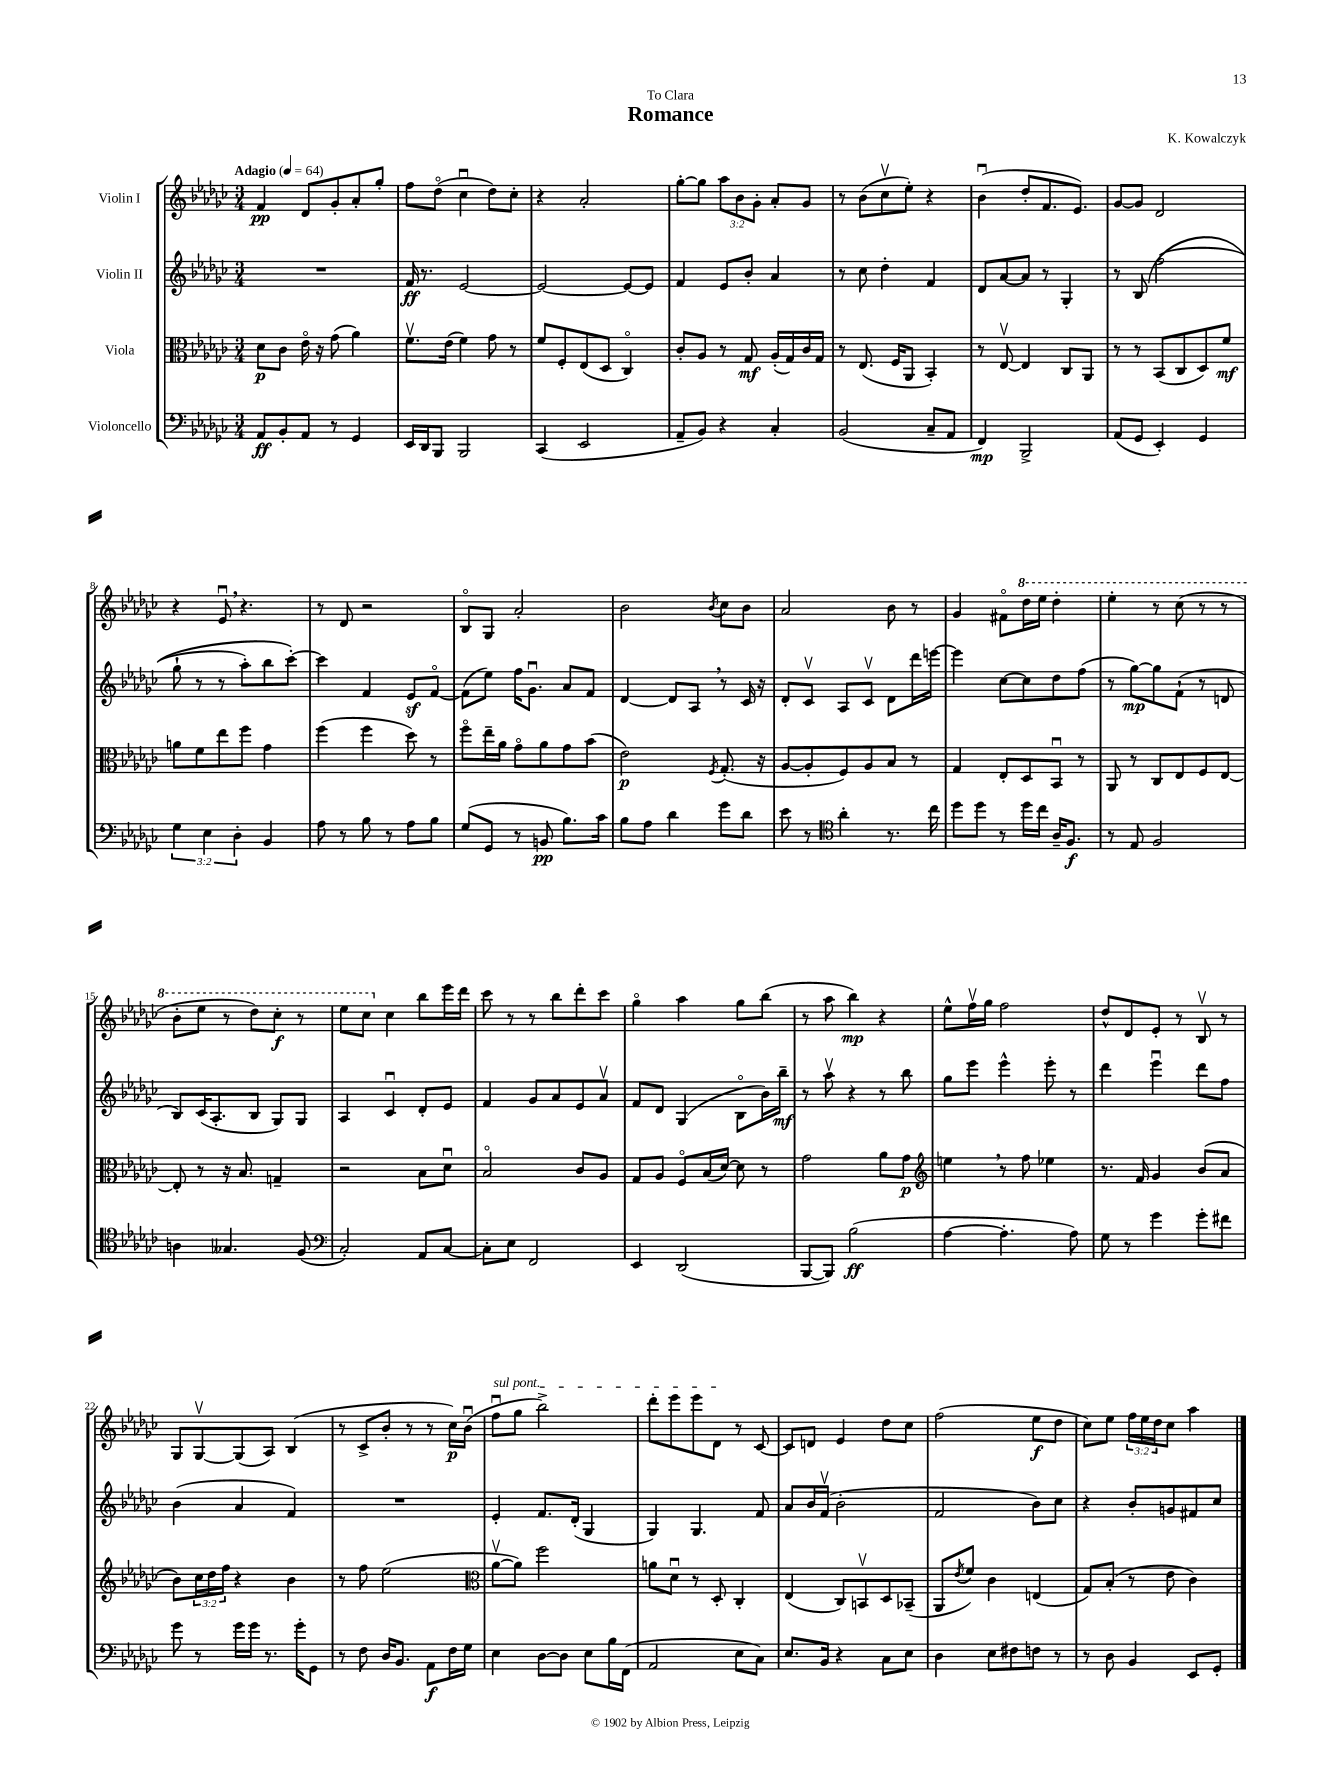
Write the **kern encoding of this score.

**kern	**dynam	**kern	**dynam	**kern	**dynam	**kern	**dynam
*part4	*part4	*part3	*part3	*part2	*part2	*part1	*part1
*staff4	*staff4	*staff3	*staff3	*staff2	*staff2	*staff1	*staff1
*I"Violoncello	*	*I"Viola	*	*I"Violin II	*	*I"Violin I	*
*clefF4	*	*clefC3	*	*clefG2	*	*clefG2	*
*k[b-e-a-d-g-c-]	*	*k[b-e-a-d-g-c-]	*	*k[b-e-a-d-g-c-]	*	*k[b-e-a-d-g-c-]	*
*M3/4	*	*M3/4	*	*M3/4	*	*M3/4	*
*MM64	*	*MM64	*	*MM64	*	*MM64	*
=1	=1	=1	=1	=1	=1	=1	=1
!	!	!	!	!	!	!LO:TX:a:B:t=Adagio	!
8AA-/L	ff	8d-\L	p	2.r	.	4f/	pp
8BB-'/	.	8c-\J	.	.	.	.	.
8AA-/J	.	16e-\	.	.	.	8d-/L	.
.	.	16r	.	.	.	.	.
8r	.	(8g-\	.	.	.	8g-'/	.
4GG-/	.	4a-\)	.	.	.	8a-'/	.
.	.	.	.	.	.	8gg-'/J	.
=2	=2	=2	=2	=2	=2	=2	=2
16EE-/LL	.	8.fv\L	.	16f/	ff	8ff\L	.
16DD-/J	.	.	.	8.r	.	.	.
8BBB-/J	.	.	.	.	.	(8dd-\J	.
.	.	(16e-\Jk	.	.	.	.	.
2BBB-/	.	4f\)	.	[2e-/	.	4cc-u\	.
.	.	8g-\	.	.	.	8dd-\L)	.
.	.	8r	.	.	.	8cc-'\J	.
=3	=3	=3	=3	=3	=3	=3	=3
(4CC-/	.	8f/L	.	2e-/_	.	4r	.
.	.	8F'/	.	.	.	.	.
2EE-/	.	(8E-/	.	.	.	2a-'/	.
.	.	8D-/J	.	.	.	.	.
.	.	4C-/)	.	8e-/L_	.	.	.
.	.	.	.	8e-/J]	.	.	.
=4	=4	=4	=4	=4	=4	=4	=4
8AA-~/L	.	8c-'/L	.	4f/	.	[8gg-'\L	.
8BB-/J)	.	8A-/J	.	.	.	8gg-\J]	.
4r	.	8r	.	8e-/L	.	12aa-\L	.
.	.	.	.	.	.	12b-\	.
.	.	8G-/	mf	8b-'/J	.	.	.
.	.	.	.	.	.	12g-'\J	.
4C-'/	.	(16A-'/LL	.	4a-/	.	8a-'/L	.
.	.	16G-/)	.	.	.	.	.
.	.	16c-/	.	.	.	8g-/J	.
.	.	16G-/JJ	.	.	.	.	.
=5	=5	=5	=5	=5	=5	=5	=5
(2BB-/	.	8r	.	8r	.	8r	.
.	.	(8.E-/	.	8cc-\	.	(8b-\L	.
.	.	.	.	4dd-'\	.	8cc-v\	.
.	.	16F/KL	.	.	.	.	.
.	.	8AA-/J	.	.	.	8ee-'\J)	.
8C-~/L	.	4BB-'/)	.	4f/	.	4r	.
8AA-/J	.	.	.	.	.	.	.
=6	=6	=6	=6	=6	=6	=6	=6
4FF/)	mp	8r	.	8d-/L	.	(4b-u\	.
.	.	[8E-v/	.	[8a-/	.	.	.
2BBB-^/	.	4E-/]	.	8a-/J]	.	8dd-'/L	.
.	.	.	.	8r	.	8.f/	.
.	.	8C-/L	.	4G-'/	.	.	.
.	.	.	.	.	.	8.e-/J)	.
.	.	8AA-/J	.	.	.	.	.
=7	=7	=7	=7	=7	=7	=7	=7
(8AA-/L	.	8r	.	8r	.	[8g-/L	.
8GG-/J	.	8r	.	(8B-/	.	8g-/J]	.
4EE-'/)	.	(8BB-/L	.	(2ff\	.	2d-/	.
.	.	8C-/	.	.	.	.	.
4GG-/	.	8D-/)	.	.	.	.	.
.	.	8f/J	mf	.	.	.	.
!!LO:LB:g=z
=8	=8	=8	=8	=8	=8	=8	=8
6G-\	.	8an\L	.	8gg-`\	.	4r	.
.	.	8f\	.	8r	.	.	.
6E-\	.	.	.	.	.	.	.
.	.	8ee-\	.	8r	.	8e-u,/	.
6D-'\	.	.	.	.	.	.	.
.	.	8ff\J	.	8aa-'\L)	.	4.r	.
4BB-/	.	4g-\	.	8bb-\	.	.	.
.	.	.	.	[8ccc-'\J)	.	.	.
=9	=9	=9	=9	=9	=9	=9	=9
8A-\	.	(4ff\	.	4ccc-\]	.	8r	.
8r	.	.	.	.	.	8d-/	.
8B-\	.	4ff\	.	4f/	.	2r	.
8r	.	.	.	.	.	.	.
8A-\L	.	8dd-\)	.	8e-z/L	.	.	.
8B-\J	.	8r	.	[8f/J	.	.	.
=10	=10	=10	=10	=10	=10	=10	=10
(8G-/L	.	8ff\L	.	(8f\L]	.	8B-/L	.
8GG-/J	.	16ee-~\L	.	8ee-\J)	.	8G-/J	.
.	.	16a-\JJ	.	.	.	.	.
8r	.	8g-\L	.	16ff\KL	.	2a-'/	.
.	.	.	.	8.g-u\J	.	.	.
8BBn/	pp	8a-\	.	.	.	.	.
8.B-\L)	.	8g-\	.	8a-/L	.	.	.
.	.	(8b-\J	.	8f/J	.	.	.
16c-\Jk	.	.	.	.	.	.	.
=11	=11	=11	=11	=11	=11	=11	=11
8B-\L	.	2e-\)	p	[4d-/	.	2b-\	.
8A-\J	.	.	.	.	.	.	.
4d-\	.	.	.	8d-/L]	.	.	.
.	.	.	.	8A-,/J	.	.	.
.	.	8qF/	.	.	.	8qb-/	.
8g-\L	.	(8.G-'/	.	8r	.	8cc-\L	.
8d-\J	.	.	.	16c-/	.	8b-\J	.
.	.	16r	.	16r	.	.	.
=12	=12	=12	=12	=12	=12	=12	=12
8e-\	.	[8A-/L	.	8d-'/L	.	2a-/	.
8r	.	8A-'/]	.	8c-v/J	.	.	.
*clefC4	*	*	*	*	*	*	*
4a-'\	.	8F/)	.	8A-/L	.	.	.
.	.	8A-/	.	8c-v/J	.	.	.
8.r	.	8B-/J	.	8d-\L	.	8b-\	.
.	.	8r	.	16ddd-\L	.	8r	.
16cc-\	.	.	.	[16eeen\JJ	.	.	.
=13	=13	=13	=13	=13	=13	=13	=13
8dd-\L	.	4G-/	.	4eee\]	.	4g-/	.
8dd-\J	.	.	.	.	.	.	.
8r	.	8E-'/L	.	[8cc-\L	.	8f#X\L	.
*	*	*	*	*	*	*8va	*
16dd-\LL	.	8D-/	.	8cc-\]	.	16ddd-\L	.
16cc-\JJ	.	.	.	.	.	16eee-\JJ	.
16A-~/KL	.	8BB-u/J	.	8dd-\	.	4ddd-'\	.
8.F/J	f	.	.	.	.	.	.
.	.	8r	.	(8ff\J	.	.	.
=14	=14	=14	=14	=14	=14	=14	=14
8r	.	8AA-/	.	8r	.	4eee-'\	.
8E-/	.	8r	.	[8gg-\L)	mp	.	.
2F/	.	8C-/L	.	8gg-\]	.	8r	.
.	.	8E-/	.	(8f`\J	.	(8ccc-\	.
.	.	8F/	.	8r	.	8r	.
.	.	[8E-/J	.	8dn/	.	8r	.
!!LO:LB:g=z
=15	=15	=15	=15	=15	=15	=15	=15
4An\	.	8E-'/]	.	8B-/L)	.	8bb-'\L	.
.	.	8r	.	(16c-/K	.	8eee-\J	.
.	.	.	.	8.A-'/	.	.	.
4.G--X/	.	16r	.	.	.	8r	.
.	.	8.B-/	.	.	.	.	.
.	.	.	.	8B-/J	.	8ddd-\L)	.
.	.	4Gn~/	.	8G-/L)	.	8ccc-'\J	f
(8F/	.	.	.	8G-/J	.	8r	.
=16	=16	=16	=16	=16	=16	=16	=16
*clefF4	*	*	*	*	*	*	*
2C-'/)	.	2r	.	4A-/	.	8eee-\L	.
.	.	.	.	.	.	8ccc-\J	.
*	*	*	*	*	*	*X8va	*
.	.	.	.	4c-u/	.	4cc-\	.
8AA-/L	.	8B-\L	.	8d-'/L	.	8bb-\L	.
[8C-/J	.	8d-u\J	.	8e-/J	.	16eee-\L	.
.	.	.	.	.	.	16ddd-\JJ	.
=17	=17	=17	=17	=17	=17	=17	=17
8C-'\L]	.	2B-/	.	4f/	.	8ccc-\	.
8E-\J	.	.	.	.	.	8r	.
2FF/	.	.	.	8g-/L	.	8r	.
.	.	.	.	8a-/	.	8bb-\L	.
.	.	8c-/L	.	8e-/	.	8ddd-'\	.
.	.	8A-/J	.	8a-v/J	.	8ccc-\J	.
=18	=18	=18	=18	=18	=18	=18	=18
4EE-/	.	8G-/L	.	8f/L	.	4gg-\	.
.	.	8A-/J	.	8d-/J	.	.	.
(2DD-/	.	8F/L	.	(4G-/	.	4aa-\	.
.	.	(16B-/L	.	.	.	.	.
.	.	[16d-/JJ)	.	.	.	.	.
.	.	8d-\]	.	8B-\L	.	8gg-\L	.
.	.	8r	.	16b-\L)	.	(8bb-\J	.
.	.	.	.	16bb-~\JJ	mf	.	.
=19	=19	=19	=19	=19	=19	=19	=19
[8BBB-/L	.	2g-\	.	8r	.	8r	.
8BBB-/J])	.	.	.	8aa-v\	.	8aa-\	.
(2B-\	ff	.	.	4r	.	4bb-\)	mp
.	.	8a-\L	.	8r	.	4r	.
.	.	8g-\J	p	8bb-\	.	.	.
=20	=20	=20	=20	=20	=20	=20	=20
*	*	*clefG2	*	*	*	*	*
[4A-\	.	4een,\	.	8gg-\L	.	8ee-^^\L	.
.	.	.	.	8eee-\J	.	16ffv\L	.
.	.	.	.	.	.	16gg-\JJ	.
4.A-'\]	.	8r	.	4eee-^^\	.	2ff\	.
.	.	8ff\	.	.	.	.	.
.	.	4ee-X\	.	8eee-'\	.	.	.
8A-\)	.	.	.	8r	.	.	.
=21	=21	=21	=21	=21	=21	=21	=21
8G-\	.	8.r	.	4ddd-\	.	8dd-^^/L	.
8r	.	.	.	.	.	8d-/	.
.	.	16f/	.	.	.	.	.
4g-\	.	4g-/	.	4eee-u\	.	8e-'/J	.
.	.	.	.	.	.	8r	.
8g-'\L	.	(8b-/L	.	8ddd-\L	.	8B-v/	.
8f#X\J	.	8a-/J	.	8ff\J	.	8r	.
!!LO:LB:g=z
=22	=22	=22	=22	=22	=22	=22	=22
8g-\	.	8b-\L)	.	(4b-\	.	8G-/L	.
8r	.	24cc-\L	.	.	.	[8G-v/	.
.	.	24dd-\	.	.	.	.	.
.	.	24ff\JJ	.	.	.	.	.
16g-\LL	.	4r	.	4a-/	.	(8G-/]	.
16g-\JJ	.	.	.	.	.	.	.
8.r	.	.	.	.	.	8A-/J)	.
.	.	4b-\	.	4f/)	.	(4B-/	.
16g-'\KL	.	.	.	.	.	.	.
8GG-\J	.	.	.	.	.	.	.
=23	=23	=23	=23	=23	=23	=23	=23
8r	.	8r	.	2.r	.	8r	.
8F\	.	8ff\	.	.	.	8c-^/L	.
16D-/KL	.	(2ee-\	.	.	.	8b-'/J	.
8.BB-/J	.	.	.	.	.	.	.
.	.	.	.	.	.	8r	.
8AA-\L	f	.	.	.	.	8r	.
16F\L	.	.	.	.	.	16cc-\LL)	p
16G-\JJ	.	.	.	.	.	(16b-u\JJ	.
=24	=24	=24	=24	=24	=24	=24	=24
*	*	*clefC3	*	*	*	*	*
!	!	!	!	!	!	!LO:TX:a:i:t=sul pont.	!
4E-\	.	[8a-v\L	.	4e-'/	.	8ffu\L	.
.	.	8a-\J])	.	.	.	8gg-\J	.
[8D-\L	.	2ff\	.	8.f/L	.	2bb-^\)	.
8D-\J]	.	.	.	.	.	.	.
.	.	.	.	(16d-'/Jk	.	.	.
8E-\L	.	.	.	4G-/	.	.	.
16B-\L	.	.	.	.	.	.	.
(16FF\JJ	.	.	.	.	.	.	.
=25	=25	=25	=25	=25	=25	=25	=25
2AA-/	.	8an\L	.	4G-/)	.	8ddd-'\L	.
.	.	8d-u\J	.	.	.	8eee-\	.
.	.	8r	.	4.G-/	.	8eee-\	.
.	.	8D-'/	.	.	.	8d-\J	.
8E-\L	.	4C-'/	.	.	.	8r	.
8C-\J)	.	.	.	8f/	.	[8c-/	.
=26	=26	=26	=26	=26	=26	=26	=26
8.E-/L	.	(4E-/	.	8a-/L	.	8c-/L]	.
.	.	.	.	16b-/L	.	8dn/J	.
16BB-/Jk	.	.	.	(16fv/JJ	.	.	.
4r	.	8C-/L)	.	2b-'\	.	4e-/	.
.	.	8BBnv/	.	.	.	.	.
8C-\L	.	8D-/	.	.	.	8dd-\L	.
8E-\J	.	(8BB-X~/J	.	.	.	8cc-\J	.
=27	=27	=27	=27	=27	=27	=27	=27
4D-\	.	8AA-/L	.	2f/	.	(2ff\	.
.	.	8qe-/	.	.	.	.	.
.	.	8f/J)	.	.	.	.	.
8E-\L	.	4c-\	.	.	.	.	.
8F#X\	.	.	.	.	.	.	.
8Fn\J	.	(4En/	.	8b-\L)	.	8ee-\L	f
8r	.	.	.	8cc-\J	.	8dd-\J	.
=28	=28	=28	=28	=28	=28	=28	=28
8r	.	8G-/L)	.	4r	.	8cc-\L)	.
8D-\	.	(8B-'/J	.	.	.	8ee-\J	.
4BB-/	.	8r	.	8b-'/L	.	24ff\LL	.
.	.	.	.	.	.	24ee-\	.
.	.	.	.	.	.	24dd-\J	.
.	.	8e-\	.	8gn/	.	8cc-\J	.
8EE-/L	.	4c-\)	.	8f#X/	.	4aa-\	.
8GG-'/J	.	.	.	8cc-/J	.	.	.
==	==	==	==	==	==	==	==
*-	*-	*-	*-	*-	*-	*-	*-
